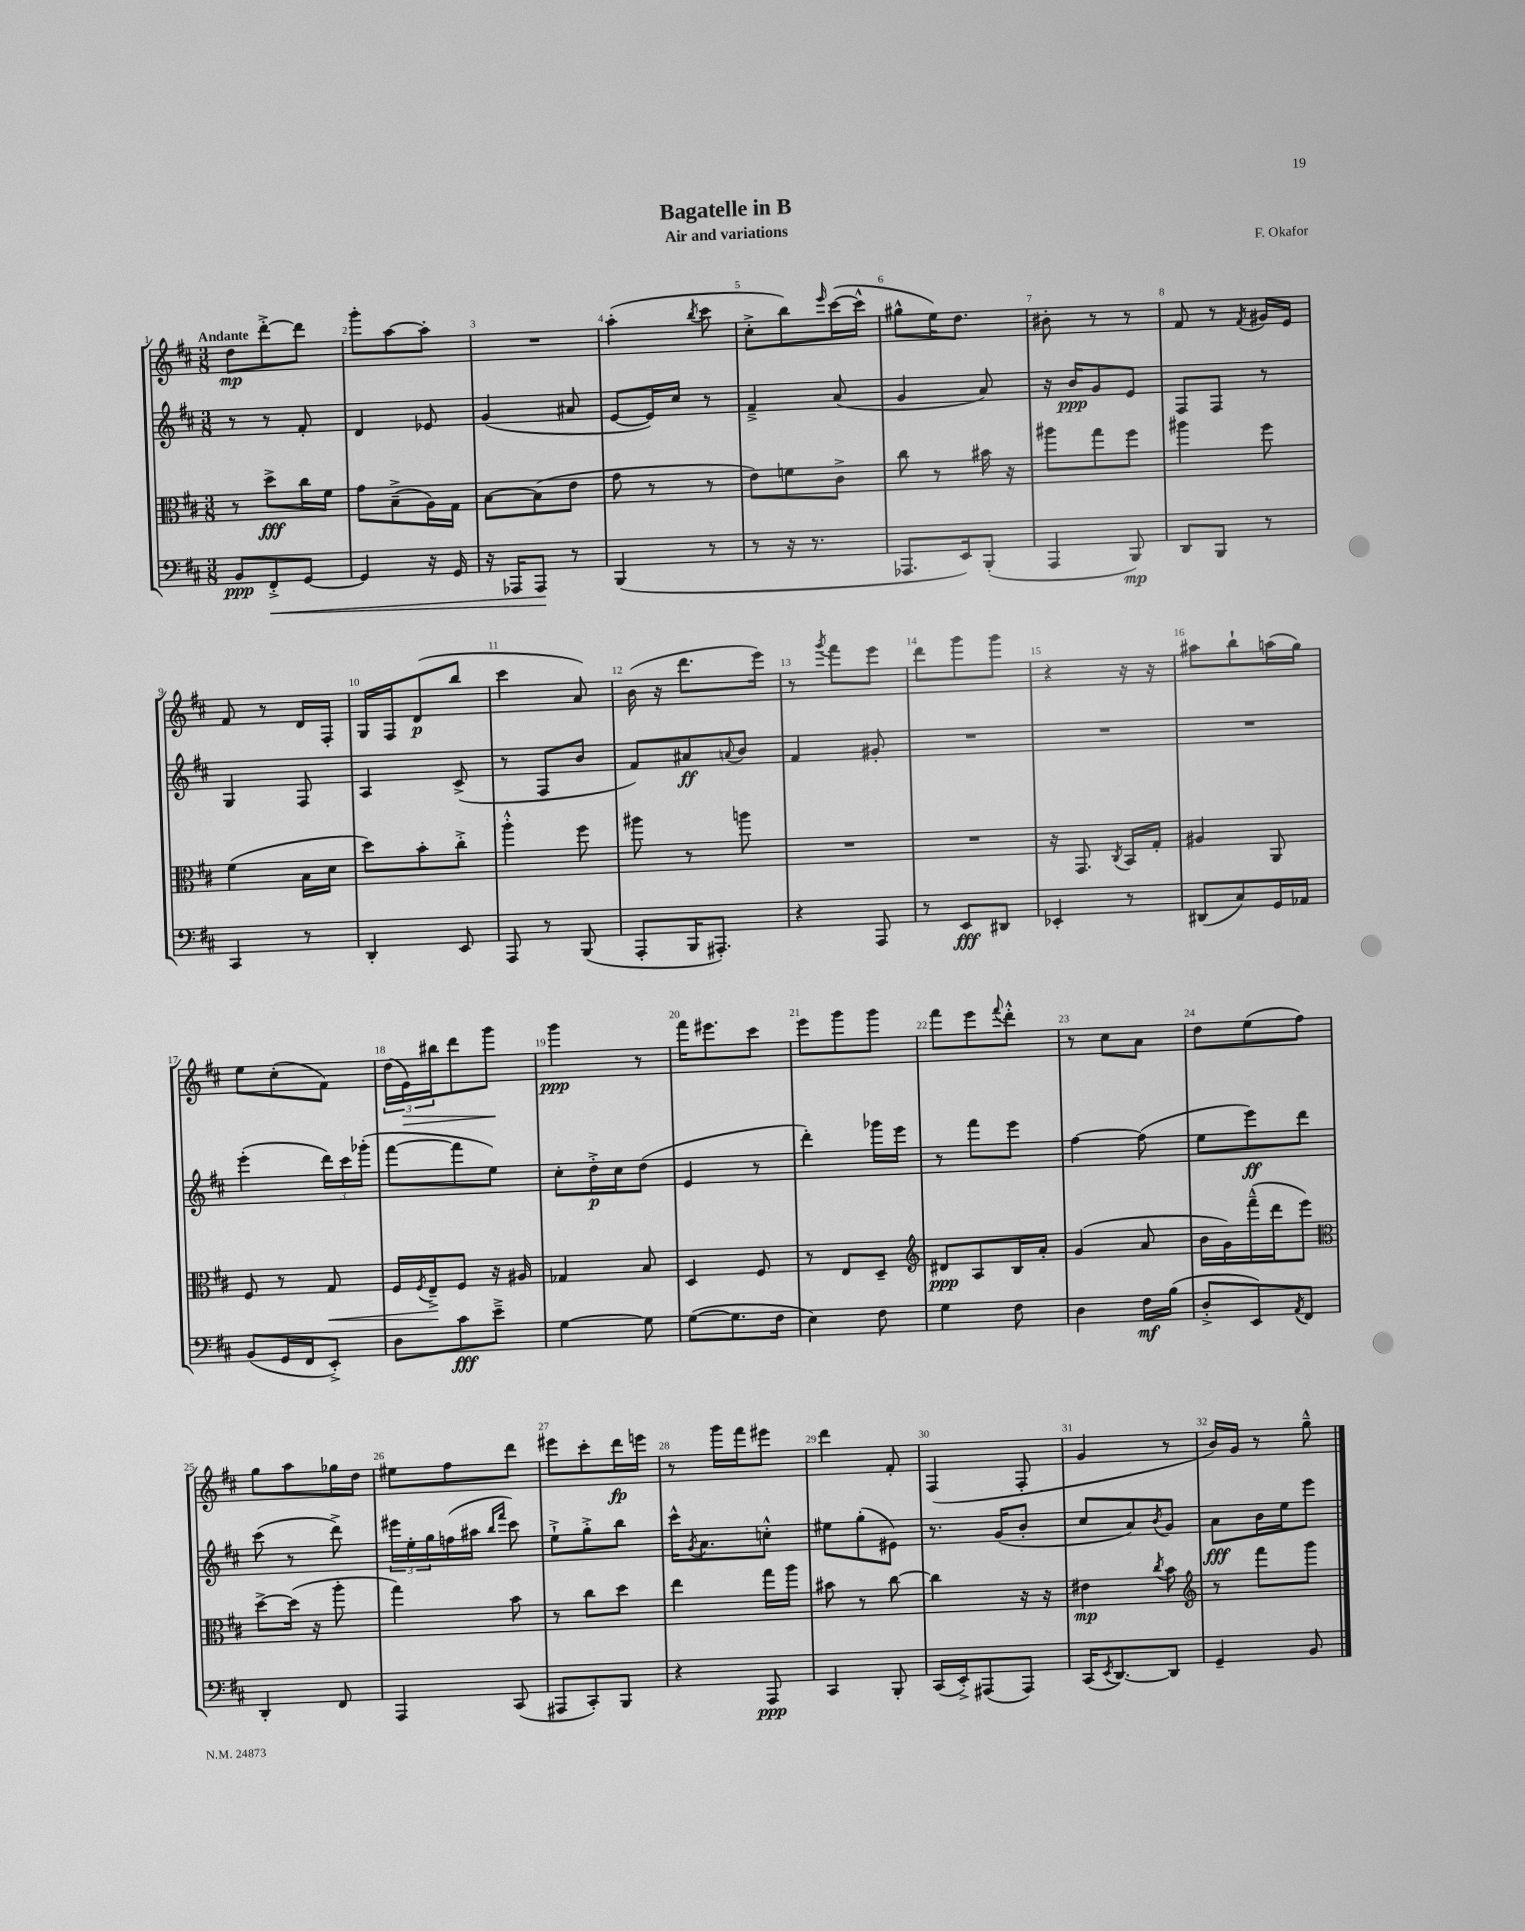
\header { title = "Bagatelle in B" composer = "F. Okafor" subtitle = "Air and variations" }
<<
\new StaffGroup <<
\new Staff = "s0" {
    \clef treble \key d \major \numericTimeSignature \time 3/8 \tempo "Andante"
    d''8\mp d'''8~-.-> d'''8 |
    g'''8-. a''8~ a''8-. |
    R4. |
    a''4-.( \acciaccatura { b''8 } cis'''8 |
    cis''8-.-> b''8) \grace { e'''16 } cis'''16~( cis'''16-^ |
    gis''8-^ e''16) d''8. |
    bis'8-. r8 r8 |
    fis'8 r8 \acciaccatura { fis'8 } gis'16 e'16 |
    fis'8 r8 d'16 fis16-. |
    g16 fis16 d'8\p( b''8 |
    cis'''4 a'8) |
    b'16( r16 d'''8. e'''16) |
    r8 \acciaccatura { g'''8 } fis'''8 e'''8 |
    d'''8 g'''8 g'''8 |
    r4 r16 r16 |
    ais''8 b''8-! a''16( g''16) |
    e''8 cis''8-.( fis'8) |
    \tuplet 3/2 { d''16( e'16\>) bis''16 } d'''8 g'''8\! |
    g'''4\ppp r8 |
    fis'''16 eis'''8. cis'''8 |
    e'''8 g'''8 g'''8 |
    fis'''8 e'''8 \appoggiatura { fis'''8 } d'''8-.-^ |
    r8 cis''8 a'8 |
    d''8 e''8( fis''8) |
    g''8 a''8 ges''16 d''16 |
    eis''8 fis''8 d'''8 |
    eis'''8 cis'''8-. d'''16\fp e'''16 |
    r8 g'''16 fis'''16 eis'''8 |
    d'''4 fis'8-. |
    fis4( fis8-. |
    g'4 r8 |
    b'16) g'16 r8 g''8---^ \bar "|." |
}
\new Staff = "s1" {
    \clef treble \key d \major \numericTimeSignature \time 3/8
    r8 r8 fis'8-. |
    d'4 ees'8 |
    g'4( ais'8 |
    e'8~ e'16) cis''16 r8 |
    fis'4---> a'8( |
    g'4 a'8) |
    r16 b'16\ppp g'8 e'8 |
    fis8 fis8 r8 |
    g4 fis8 |
    a4 cis'8->( |
    r8 fis8 b'8 |
    fis'8) ais'8\ff \appoggiatura { a'8 } b'8 |
    fis'4 gis'8-. |
    R4. |
    R4. |
    R4. |
    e'''4-.( \tuplet 3/2 { d'''16) cis'''16 ges'''16-.( } |
    fis'''8~ fis'''8 e''8) |
    cis''8-. d''16-.->\p cis''16 d''8( |
    e'4 r8 |
    d'''4-.) ges'''16 e'''16 |
    r8 fis'''8 e'''8 |
    fis''4~ fis''8( |
    e''8 e'''8\ff) d'''8 |
    cis'''8( r8 d'''8->) |
    \tuplet 3/2 { eis'''16 e''16-. g''16 } f''16( ais''16 \grace { b''16 fis'''16 } cis'''8) |
    e''8-!-> g''8-.-> b''8 |
    cis'''16-^ \acciaccatura { g'8 } a'8. c''8-.-^ |
    eis''8 g''8-.( eis'8) |
    r8. g'16( b'8-. |
    cis''8 a'8) \acciaccatura { b'8 } g'8 |
    a'8\fff b'16 e''16 e'''8 \bar "|." |
}
\new Staff = "s2" {
    \clef alto \key d \major \numericTimeSignature \time 3/8
    r8 d''8->\fff cis''16 fis'16 |
    g'8 b8--->( a16) g16 |
    b8~ b8( e'8 |
    g'8 r8 r8 |
    e'8) f'8 cis'8-> |
    cis''8 r8 bis'16 r16 |
    ais''8 g''8 fis''8 |
    ais''4 fis''8 |
    fis'4( b16 d'16 |
    d''8) b'8-. cis''8-.-> |
    a''4-.-^ fis''8 |
    ais''8 r8 a''8 |
    R4. |
    R4. |
    r16 g,8. \acciaccatura { cis8 } b,16 g16-. |
    ais4 a,8 |
    fis8 r8 g8\< |
    fis16 \acciaccatura { fis8 } e16--->\! fis8 r16 ais16 |
    ges4 b8 |
    d4 fis8 |
    r8 e8 d8-- |
    \clef treble dis'8\ppp a8 b16 a'16-. |
    g'4( a'8 |
    b'16 g'16) fis'''16---^( d'''16 e'''8) |
    \clef alto d''8~-> d''16( r16 a''8-. |
    g''4) b'8 |
    r8 cis''8 d''8 |
    e''4 g''16 a''16 |
    bis'8 r8 cis''8~ |
    cis''4 r16 r16 |
    eis'4\mp \acciaccatura { cis''8 } b'8 |
    \clef treble r8 fis'''8 g'''8 \bar "|." |
}
\new Staff = "s3" {
    \clef bass \key d \major \numericTimeSignature \time 3/8
    b,8\ppp fis,8-.->\< g,8~ |
    g,4 r16 g,16 |
    r16 aes,,16 aes,,8\! r8 |
    b,,4( r8 |
    r8 r16 r8. |
    aes,,8. e,16) b,,8-.( |
    a,,4 b,,8\mp) |
    d,8 b,,8 r8 |
    cis,4 r8 |
    d,4-. e,8 |
    a,,8 r8 b,,8( |
    a,,8-. b,,16 ais,,8.-.) |
    r4 a,,8 |
    r8 e,8\fff dis,8 |
    ees,4-. r8 |
    dis,8( cis8) g,16 aes,16 |
    b,8( g,16 fis,16 e,8-.->) |
    d8 cis'8\fff e'8---> |
    g4~ g8 |
    g8~( g8. fis16 |
    e4) fis8 |
    g4 fis8 |
    d4 fis16\mf b16( |
    d8-.-> e,8) \acciaccatura { a,8 } fis,8 |
    d,4-. fis,8 |
    a,,4 cis,8( |
    ais,,8 cis,8-.) b,,8 |
    r4 a,,8\ppp |
    cis,4 b,,8-. |
    cis,16( e,16-.->) ais,,8( ais,,8) |
    cis,16( \acciaccatura { e,8 } d,8.~) d,8 |
    g,4-- b,8 \bar "|." |
}
>>
>>
\layout { \context { \Score \override BarNumber.break-visibility = ##(#f #t #t) barNumberVisibility = #all-bar-numbers-visible } }
